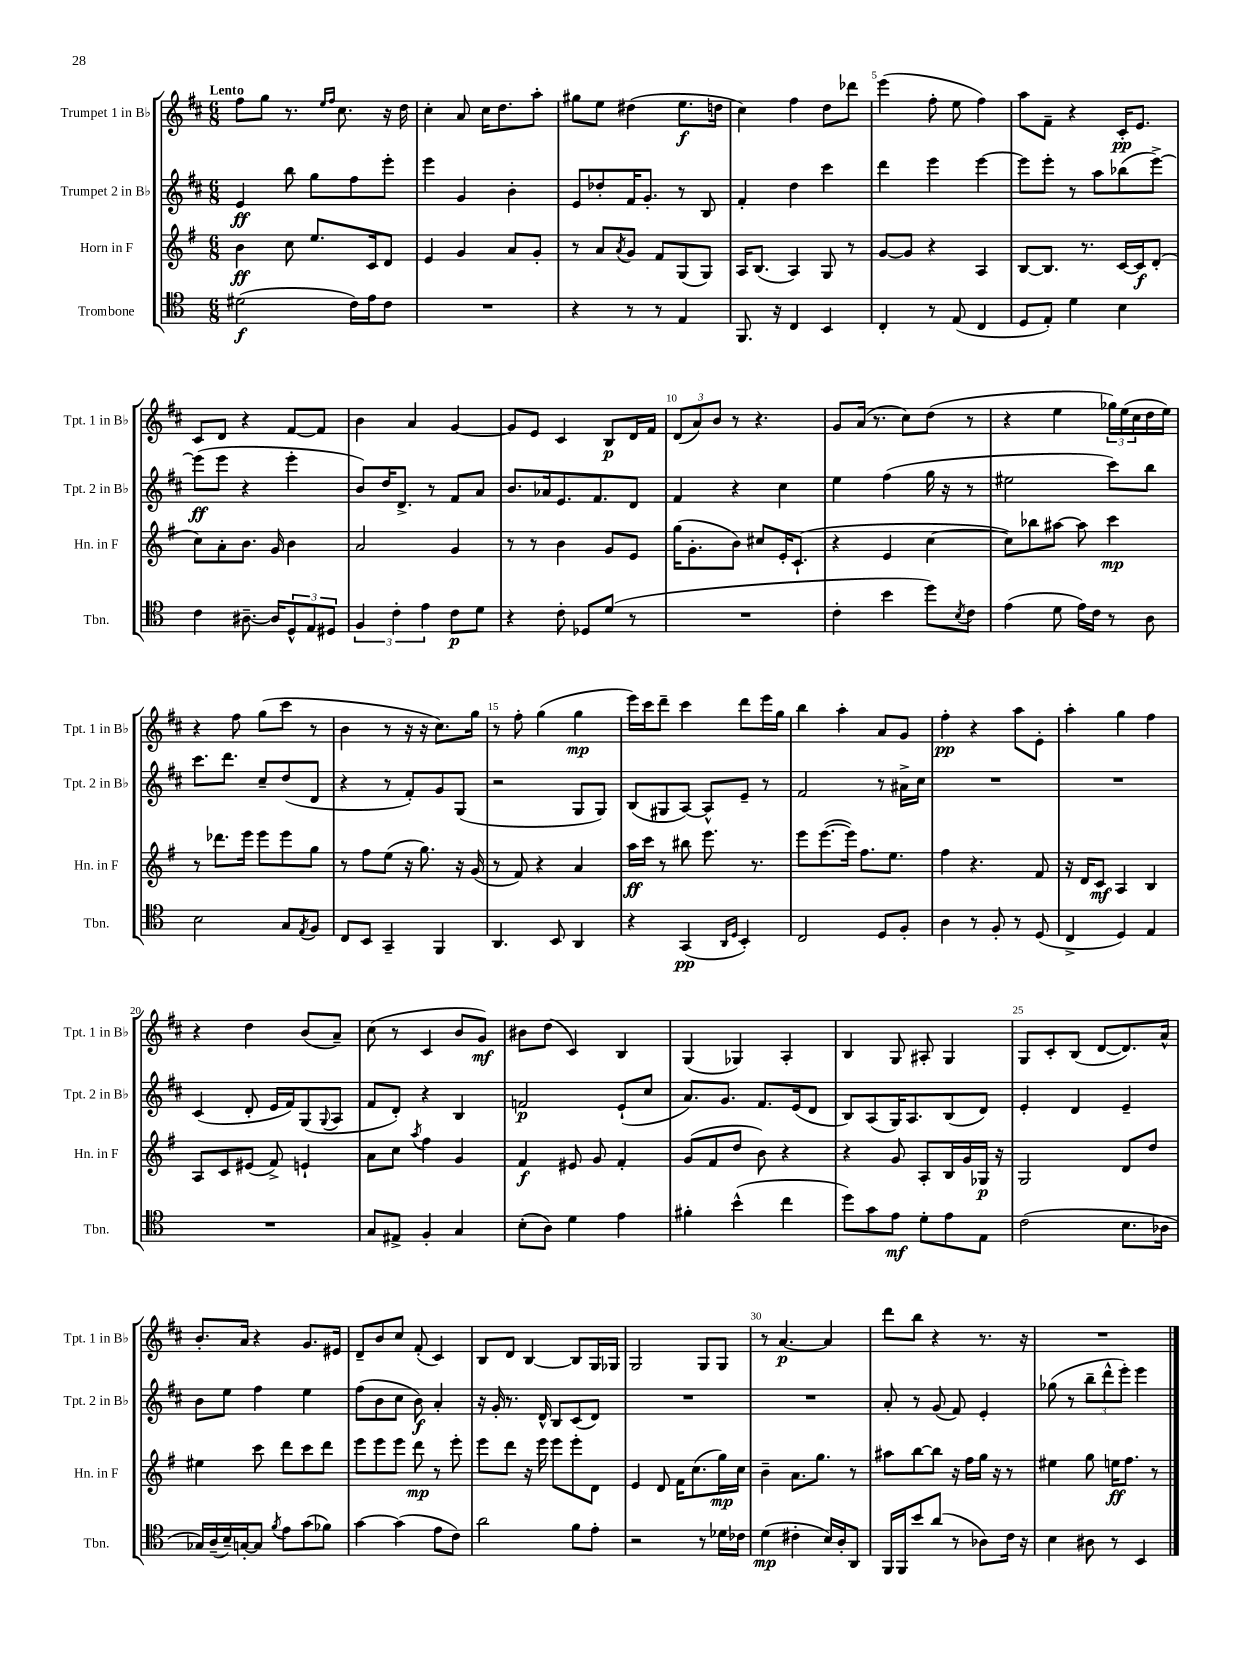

**kern	**kern	**kern	**kern
*staff4	*staff3	*staff2	*staff1
*clefC4	*clefG2	*clefG2	*clefG2
*k[]	*k[f#]	*k[f#c#]	*k[f#c#]
*M6/8	*M6/8	*M6/8	*M6/8
(2d#\	4b\	4e/	8ff#\L
.	.	.	8gg\J
.	8cc\	8bb\	8.r
.	8.ee/L	8gg\L	.
.	.	.	16qqee/LL
.	.	.	16qqff#/JJ
.	.	.	8.cc#\
16c\LL)	.	8ff#\	.
16e\J	16c/k	.	.
8c\J	8d/J	8eee'\J	16r
.	.	.	16dd\
=	=	=	=
2.r	4e/	4eee\	4cc#'\
.	4g/	4g/	8a/
.	.	.	16cc#\LK
.	.	.	8.dd\
.	8a/L	4b'\	.
.	8g'/J	.	8aa'\J
=	=	=	=
4r	8r	8e/L	8gg#\L
.	8a/L	8dd-'/	8ee\J
.	8qa/	.	.
8r	8g/J	16f#/K	(4dd#\
.	.	8.g'/J	.
8r	8f#/L	.	.
4E/	(8G/	8r	8.ee\L
.	8G/J)	8B/	.
.	.	.	16dd\Jk
=	=	=	=
8.FF/	16A/LK	4f#'/	4cc#\)
.	(8.B/J	.	.
16r	.	.	.
4C/	4A/)	4dd\	4ff#\
4BB/	8G/	4ccc#\	8dd\L
.	8r	.	8ddd-\J
=	=	=	=
4C'/	[8g/L	4ddd\	(4eee\
.	8g/]J	.	.
8r	4r	4eee\	8ff#'\
(8E/	.	.	8ee\
4C/	4A/	[4eee\	4ff#\)
=	=	=	=
8D/L	[8B/L	8eee\]L	8aa\L
8E'/J)	8.B/]J	8eee'\J	8f#~\J
4d\	.	8r	4r
.	8.r	.	.
.	.	8aa\L	.
4B\	[16c/LL	(8bb-\	16c#'/LK
.	16c/]J	.	8.e/J
.	(8d'/J	[8eee^\J)	.
=	=	=	=
4c\	8cc\L)	(8eee\]L	8c#/L
.	8a'\	8eee\J	8d/J
[8.A#~\	8.b\J	4r	4r
16A#/]LK	16g/	.	.
12D^^/	4b\	4eee'\	[8f#/L
12E/	.	.	.
.	.	.	8f#/]J
12D#/J	.	.	.
=	=	=	=
6F/	2a/	8b/L)	4b\
.	.	16dd/K	.
6c'\	.	.	.
.	.	8.d^/J	.
.	.	.	4a/
6e\	.	.	.
.	.	8r	.
8c\L	4g/	8f#/L	[4g/
8d\J	.	8a/J	.
=	=	=	=
4r	8r	8.b/L	8g/]L
.	8r	.	8e/J
.	.	16a-/k	.
8c'\	4b\	8.e/	4c#/
8D-/L	.	.	.
.	.	8.f#/	.
(8d/J	8g/L	.	8B/L
8r	8e/J	8d/J	16d/L
.	.	.	16f#/JJ
=	=	=	=
2.r	(16gg\LK	4f#/	(12d/L
.	8.g'\	.	.
.	.	.	12a/)
.	.	.	12b/J
.	8b\J)	4r	8r
.	8cc#/L	.	4.r
.	16e'/K	4cc#\	.
.	(8.c`/J	.	.
=	=	=	=
4c'\	4r	4ee\	8g/L
.	.	.	(16a/Jk
.	.	.	8.r
4b\	4e/	(4ff#\	.
.	.	.	8cc#\L)
8dd\L)	[4cc\	16gg\	(8dd\J
.	.	16r	.
8qB/	.	.	.
8c\J	.	8r	8r
=	=	=	=
(4e\	8cc\]L)	2ee#\	4r
.	8bb-\	.	.
8d\	[8aa#\J	.	4ee\
16e\LL)	8aa#\]	.	.
16c\JJ	.	.	.
8r	4ccc\	8ccc#\L)	24gg-\LL)
.	.	.	(24ee\
.	.	.	24cc#\
8A\	.	8bb\J	16dd\
.	.	.	16ee\JJ)
=	=	=	=
2B\	8r	8.ccc#\L	4r
.	8.ddd-\L	.	.
.	.	8.ddd\J	.
.	.	.	8ff#\
.	16eee\Jk	.	.
.	8eee\L	8cc#~/L	(8gg\L
8G/L	8eee\	(8dd/	8ccc#\J
8qE/	.	.	.
8F/J	8gg\J	8d/J	8r
=	=	=	=
8C/L	8r	4r	4b\
8BB/J	8ff#\L	.	.
4GG~/	(8ee\J	8r	8r
.	16r	8f#'/L)	16r
.	8.gg\)	.	16r
4FF/	.	8g/	8.cc#\L)
.	16r	(8G/J	.
.	(16g/	.	16gg\Jk
=	=	=	=
4.AA/	8r	2r	8r
.	8f#/)	.	8ff#'\
.	4r	.	(4gg\
8BB/	.	.	.
4AA/	4a/	8G/L	4gg\
.	.	8G/J)	.
=	=	=	=
4r	16aa\LL	(8B/L	16eee\LL)
.	16ccc\JJ	.	16ccc#\J
.	8r	8G#/	8ddd~\J
(4GG/	8bb#\	[8A/J)	4ccc#\
.	8.eee\	8A^^/]L	.
16qqAA/LL	.	.	.
16qqD/JJ	.	.	.
4BB'/)	.	8e~/J	8ddd\L
.	8.r	.	.
.	.	8r	16eee\L
.	.	.	16gg\JJ
=	=	=	=
2C/	8eee\L	2f#/	4bb\
.	([8.eee\	.	.
.	.	.	4aa'\
.	16eee\]Jk)	.	.
.	8.ff#\L	.	.
8D/L	.	8r	8a/L
.	8.ee\J	.	.
8F'/J	.	16a#^\LL	8g/J
.	.	16cc#\JJ	.
=	=	=	=
4A\	4ff#\	2.r	4ff#'\
8r	4.r	.	4r
8F'/	.	.	.
8r	.	.	8aa\L
(8D/	8f#/	.	8e'\J
=	=	=	=
4C^/	16r	2.r	4aa'\
.	16d/LK	.	.
.	8c/J	.	.
4D/)	4A/	.	4gg\
4E/	4B/	.	4ff#\
=	=	=	=
2.r	8A/L	(4c#/	4r
.	8c/	.	.
.	(8e#/J	8d'/	4dd\
.	8f#^/)	16e/LL	.
.	.	16f#/J)	.
.	4e`/	(8G/	(8b/L
.	.	8qqG/	.
.	.	8A/J	8a~/J)
=	=	=	=
8G/L	8a\L	8f#/L	(8cc#\
8E#^/J	8cc\J	8d'/J)	8r
.	8qaa/	.	.
4F'/	4ff#\	4r	4c#/
4G/	4g/	4B/	8b/L
.	.	.	8g/J)
=	=	=	=
(8B'\L	4f#/	2f/	8b#\L
8A\J)	.	.	(8dd\J
4d\	8e#/	.	4c#/)
.	8g/	.	.
4e\	4f#'/	(8e`/L	4B/
.	.	8cc#/J	.
=	=	=	=
4f#'\	(8g/L	8.a/L)	(4G/
.	8f#/	.	.
.	.	8.g/J	.
(4b^^\	8dd/J	.	4G-/)
.	8b\)	8.f#/L	.
4cc\	4r	.	4A'/
.	.	(16e/k	.
.	.	8d/J	.
=	=	=	=
8dd\L)	4r	8B/L)	4B/
8g\	.	(8A/	.
8e\J	8g/	16G/K)	8G/
.	.	8.A/	.
8d'\L	8A'/L	.	8A#'/
8e\	16B/L	(8B/	4G/
.	16g/	.	.
8E\J	16G-/JJ	8d/J)	.
.	16r	.	.
=	=	=	=
(2c\	2G/	4e'/	8G/L
.	.	.	8c#'/
.	.	4d/	(8B/J
.	.	.	[8d/L
8.B\L	8d/L	4e~/	8.d/])
.	8dd/J	.	.
16A-\Jk	.	.	16a^^/Jk
=	=	=	=
16G-/LL)	4ee#\	8b\L	8.b'/L
(16A~/	.	.	.
16B~/)	.	8ee\J	.
[16G'/J	.	.	16a/Jk
8G/]J	8ccc\	4ff#\	4r
8qf/	.	.	.
8e\L	8ddd\L	.	.
(8g\	8ccc\	4ee\	8.g/L
8f-\J)	8ddd\J	.	.
.	.	.	16e#/Jk
=	=	=	=
[4g\	8eee\L	(8ff#\L	8d~/L
.	8eee\	8b\	8b/
(4g\]	8eee\J	8cc#\J	8cc#/J
.	8ddd\	8b\)	(8f#'/
8e\L	8r	4a'/	4c#/)
8c\J)	8eee'\	.	.
=	=	=	=
2a\	8eee\L	16r	8B/L
.	.	16g'/	.
.	8ddd\J	8.r	8d/J
.	16r	.	[4B/
.	16eee\	16d^^/	.
.	8eee\L	8B/L	.
8f\L	8eee'\	(8c#/	8B/]L
8e'\J	8d\J	8d/J)	16G/L
.	.	.	16G-/JJ
=	=	=	=
2r	4e/	2.r	2G/
.	8d/	.	.
.	16f#\LK	.	.
.	(8.cc\	.	.
8r	.	.	8G/L
16d-\LL	16gg\L)	.	8G/J
16c-\JJ	16cc\JJ	.	.
=	=	=	=
(4d\	4b~\	2.r	8r
.	.	.	[4.a/
4c#'\	8.a\L	.	.
.	8.gg\J	.	.
16B/LL)	.	.	4a/]
16A'/J	.	.	.
8AA/J	8r	.	.
=	=	=	=
16FF/LL	8aa#\L	8a'/	8ddd\L
16FF/J	.	.	.
8b/	[8bb\	8r	8bb\J
(8a/J	8bb\]J	(8g/	4r
8r	16r	8f#/)	.
.	16ff#\LL	.	.
8A-\L)	16gg\JJ	4e'/	8.r
.	16r	.	.
16c\Jk	8r	.	.
16r	.	.	16r
=	=	=	=
4B\	4ee#\	(8gg-\	2.r
.	.	8r	.
8A#\	8gg\	12bb~\L	.
.	.	12ddd^^\	.
8r	16ee\LK	.	.
.	.	12eee'\J)	.
.	8.ff#\J	.	.
4BB/	.	4eee\	.
.	8r	.	.
==	==	==	==
*-	*-	*-	*-
